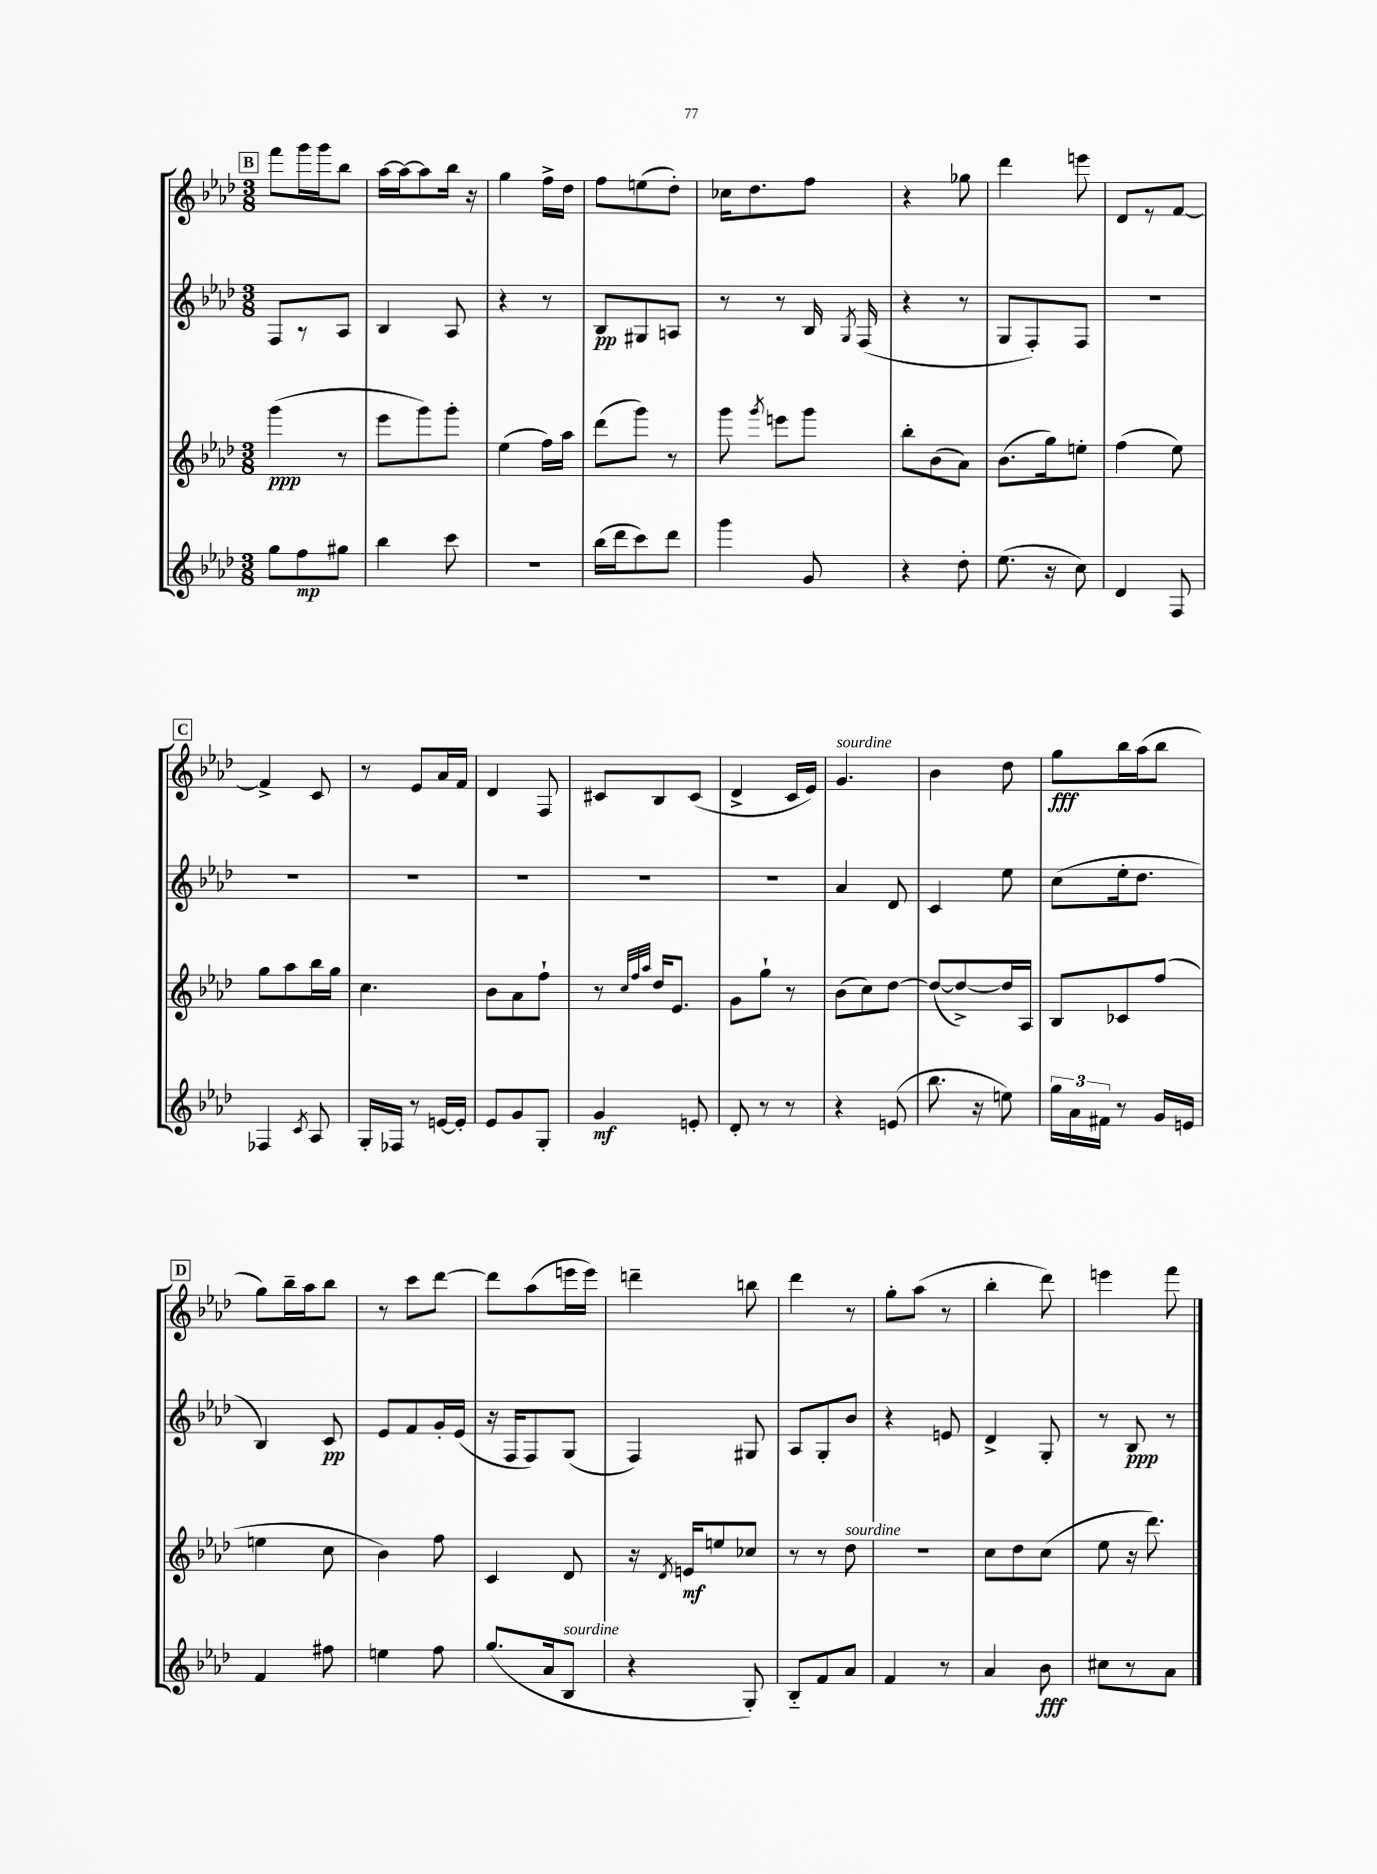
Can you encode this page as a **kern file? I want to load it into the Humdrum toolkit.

**kern	**kern	**kern	**kern
*staff4	*staff3	*staff2	*staff1
*clefG2	*clefG2	*clefG2	*clefG2
*k[b-e-a-d-]	*k[b-e-a-d-]	*k[b-e-a-d-]	*k[b-e-a-d-]
*M3/8	*M3/8	*M3/8	*M3/8
8gg	(4ggg	8F	8fff
8ff	.	8r	16ggg
.	.	.	16ggg
8gg#	8r	8A-	8bb-
=	=	=	=
4bb-	8eee-	4B-	[16aa-
.	.	.	16aa-_
.	8ggg)	.	8aa-]
8ccc	8ggg'	8A-	16bb-
.	.	.	16r
=	=	=	=
4.r	(4ee-	4r	4gg
.	16ff)	8r	16ff^
.	16aa-	.	16dd-
=	=	=	=
(16bb-	(8ddd-	8B-	8ff
16ddd-	.	.	.
8ccc)	8ggg)	8G#	(8ee
8ddd-	8r	8A	8dd-')
=	=	=	=
4ggg	8ggg	8r	16cc-
.	.	.	8.dd-
.	8qggg	.	.
.	8eee	8r	.
8g	8ggg	16B-	8ff
.	.	8qG	.
.	.	(16F	.
=	=	=	=
4r	8bb-'	4r	4r
.	(8b-	.	.
8dd-'	8a-)	8r	8gg-
=	=	=	=
(8.ee-	(8.b-	8G	4ddd-
.	.	8F')	.
16r	16gg)	.	.
8cc)	8ee'	8F	8eee
=	=	=	=
4d-	(4ff	4.r	8d-
.	.	.	8r
8F	8ee-)	.	[8f
=	=	=	=
4F-	8gg	4.r	4f^]
.	8aa-	.	.
8qc	.	.	.
8A-	16bb-	.	8c
.	16gg	.	.
=	=	=	=
16G'	4.cc	4.r	8r
16F-	.	.	.
8r	.	.	8e-
[16e	.	.	16a-
16e']	.	.	16f
=	=	=	=
8e-	8b-	4.r	4d-
8g	8a-	.	.
8G'	8ff`	.	8F
=	=	=	=
4g	8r	4.r	8c#
.	32qqcc	.	.
.	32qqff	.	.
.	32qqaa-	.	.
.	16dd-	.	8B-
.	8.e-	.	.
8e'	.	.	(8c#
=	=	=	=
8d-'	8g	4.r	4d-^
8r	8gg`	.	.
8r	8r	.	16c
.	.	.	16e-)
=	=	=	=
4r	(8b-	4a-	4.g
.	8cc)	.	.
(8e	[8dd-	8d-	.
=	=	=	=
8.bb-	(8dd-_	4c	4b-
.	8dd-^_)	.	.
16r	.	.	.
8ee)	16dd-]	8ee-	8dd-
.	16A-	.	.
=	=	=	=
24gg	8B-	(8cc	8gg
24a-	.	.	.
24f#	.	.	.
8r	8c-	16ee-'	16bb-
.	.	8.dd-	(16aa-
16g	(8ff	.	8bb-
16e	.	.	.
=	=	=	=
4f	4ee	4B-)	8gg)
.	.	.	16bb-~
.	.	.	16aa-
8ff#	8cc	8c	8bb-
=	=	=	=
4ee	4b-)	8e-	8r
.	.	8f	8ccc
8ff	8ff	16g'	[8ddd-
.	.	(16e-	.
=	=	=	=
(8.gg	4c	16r	8ddd-]
.	.	16F	.
.	.	8F)	(8aa-
16a-	.	.	.
8B-	8d-	(8G	16eee
.	.	.	16eee)
=	=	=	=
4r	16r	4F)	4ddd~
.	8qd-	.	.
.	16e	.	.
.	8ee	.	.
8G')	8cc-	8G#	8bb
=	=	=	=
8B-'~	8r	8A-	4ddd-
8f	8r	8G'	.
8a-	8dd-	8b-	8r
=	=	=	=
4f	4.r	4r	8gg'
.	.	.	(8aa-
8r	.	8e	8r
=	=	=	=
4a-	8cc	4d-^	4bb-'
.	8dd-	.	.
8b-	(8cc	8G'	8ddd-)
=	=	=	=
8cc#	8ee-	8r	4eee
8r	16r	8B-	.
.	8.ddd-)	.	.
8a-	.	8r	8fff
==	==	==	==
*-	*-	*-	*-
